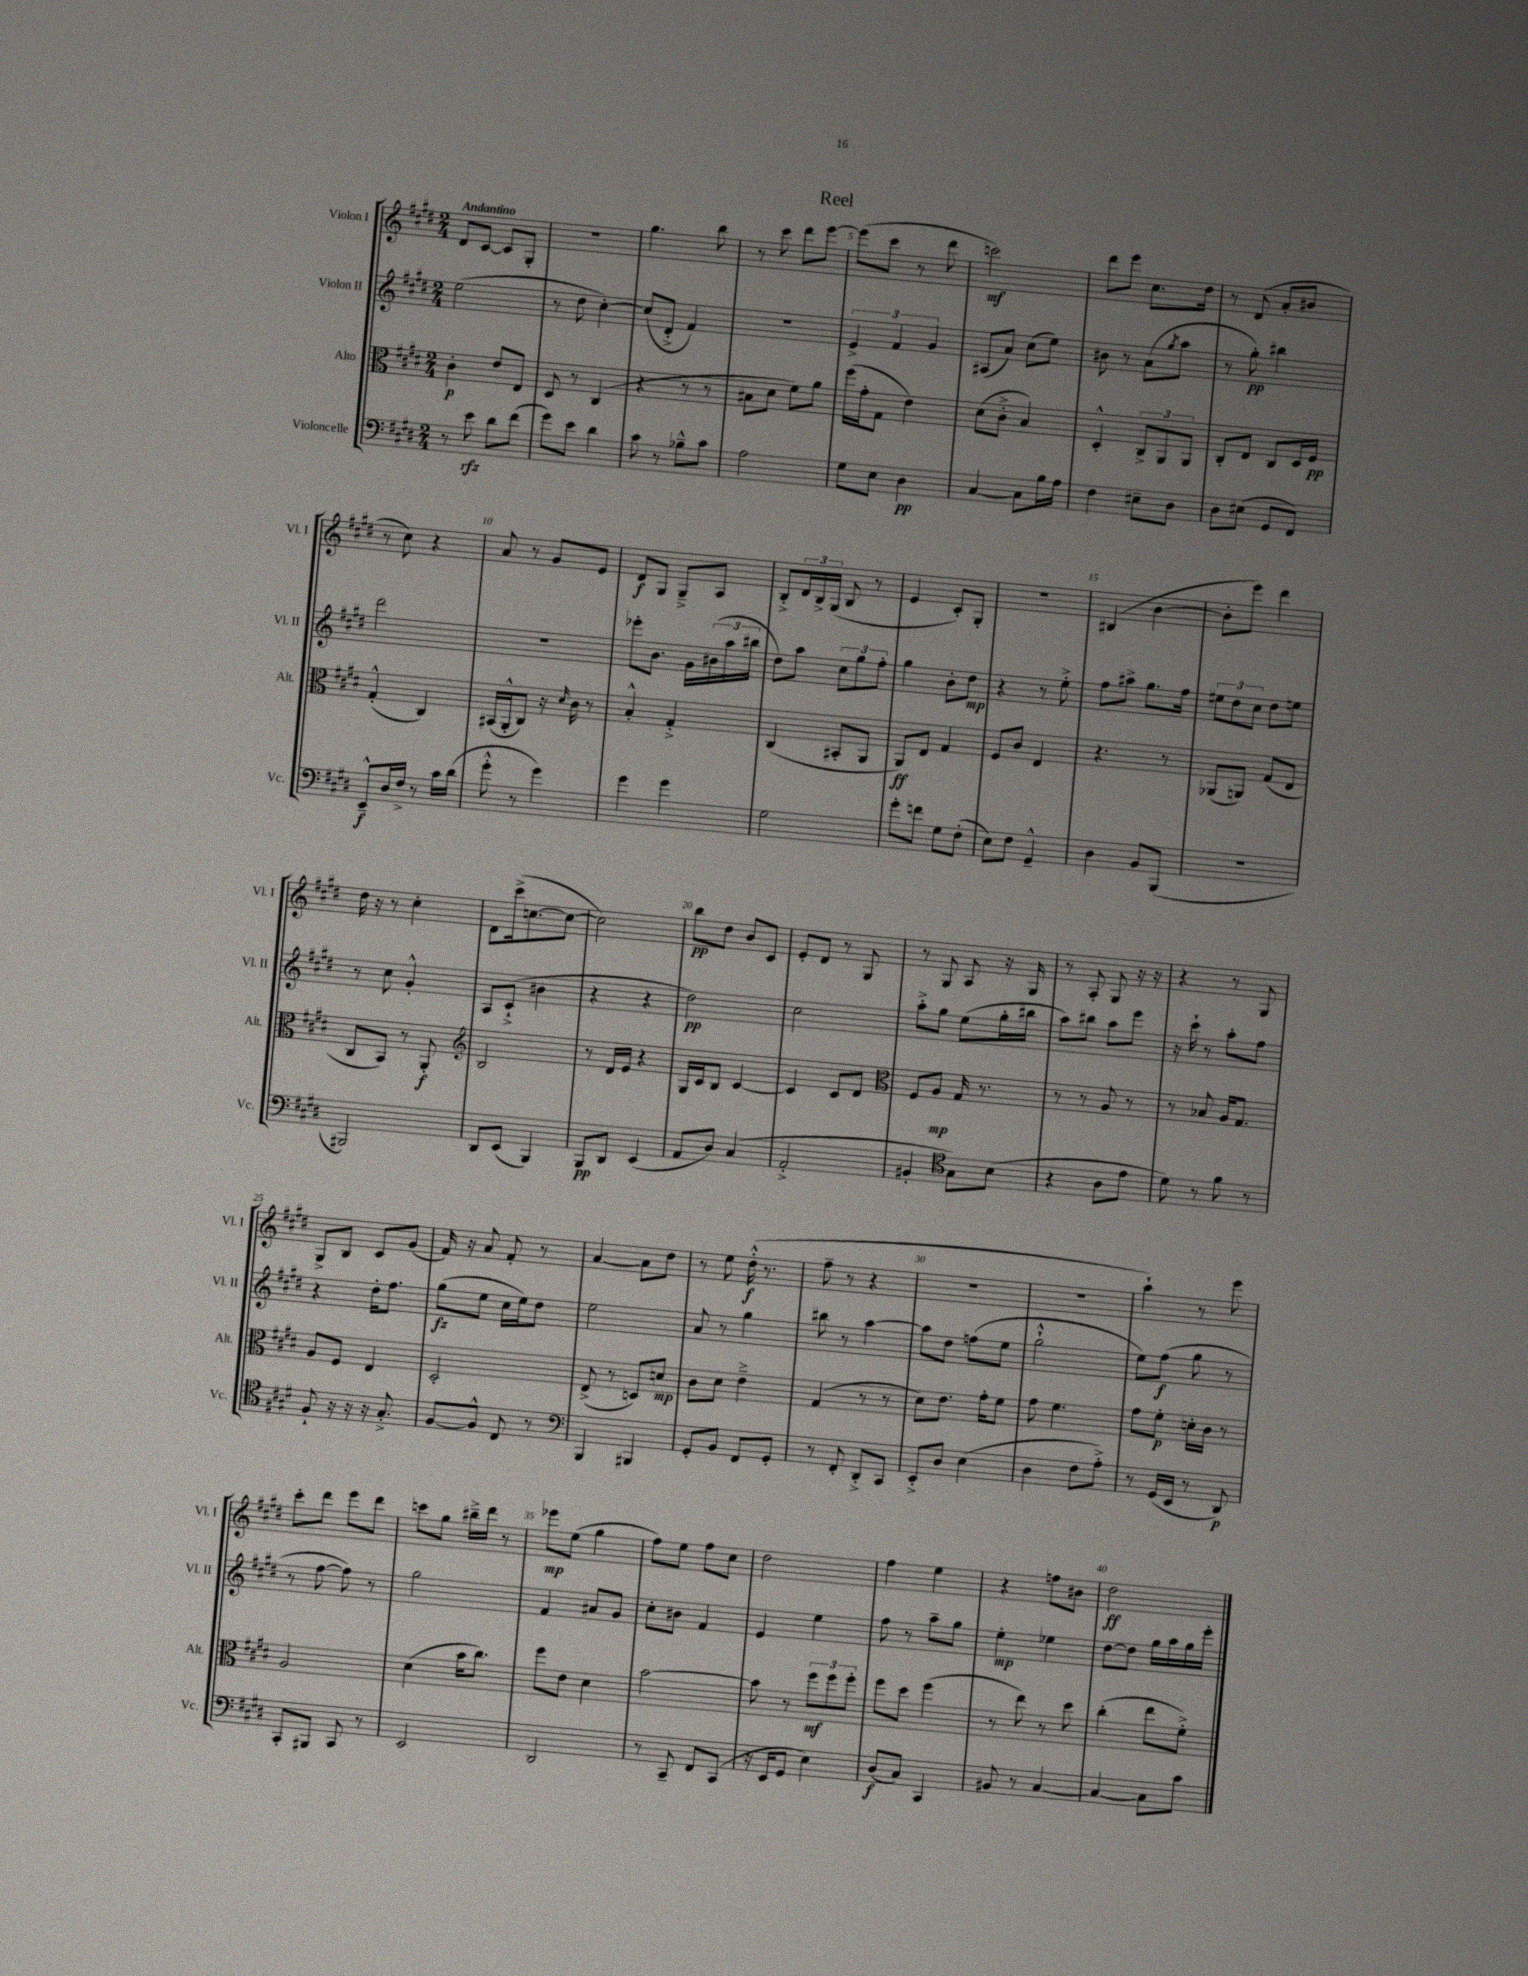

**kern	**kern	**kern	**kern
*staff4	*staff3	*staff2	*staff1
*clefF4	*clefC3	*clefG2	*clefG2
*k[f#c#g#d#]	*k[f#c#g#d#]	*k[f#c#g#d#]	*k[f#c#g#d#]
*M2/4	*M2/4	*M2/4	*M2/4
8r	4c#'	(2ee	8d#
8e	.	.	[8c#
8d#	8e	.	8c#]
(8f#	8E	.	8G#'
=	=	=	=
8g#)	8D#	8r	2r
8e	8r	8dd#	.
4d#	(4C#	[4cc#')	.
=	=	=	=
8c#	4r	(8cc#]	4.gg#
8r	.	8d#'^	.
8B-~^^	8r	4f#)	.
8c#	8r	.	8bb
=	=	=	=
2A	8B#	2r	8r
.	8d#	.	8ccc#
.	8f#)	.	8ddd#
.	8a	.	[8eee
=	=	=	=
8G#	(16ff#	6e^	(8eee]
.	16g#'	.	.
8E	8G#	.	8ccc#
.	.	6f#	.
4D#	4e)	.	8r
.	.	6g#	.
.	.	.	8ddd#
=	=	=	=
[4C#	(8d#	(8A#	2ccc)
.	8c#'^	8a)	.
8C#]	4B)	(8cc#	.
16B	.	8ee)	.
16A	.	.	.
=	=	=	=
4F#	4D#'^^	8b#	8ddd#
.	.	8r	8eee
8E#~	12C#^	(8a	8.cc#
.	12AA	.	.
.	.	8qgg#	.
8D#	.	8aa	.
.	12AA	.	.
.	.	.	16dd#
=	=	=	=
8D#	8C#'	8r	8r
(8E#	8E	8gg#')	(8d#
8GG#	8C#	4bb#	8a'
8FF#)	16D#	.	8b#
.	16F#	.	.
=	=	=	=
8EE~^^	(4G#'^^	2ddd#	8r
16D#	.	.	8cc#)
16F#^	.	.	.
8r	4C#)	.	4r
16c#	.	.	.
(16d#	.	.	.
=	=	=	=
8g#'^^	(16BB#	2r	8a
.	16AA'^^	.	.
8r	8C#)	.	8r
4g#)	16r	.	8g#
.	16qqd#	.	.
.	16c#	.	.
.	8r	.	8e
=	=	=	=
4g#	4B'^^	8eee-'	8d#
.	.	8.b	8G#
4g#	4G#'^	.	8G#~^
.	.	16g#	.
.	.	(24b#	8A
.	.	24aa	.
.	.	24bb#	.
=	=	=	=
2G#	(4C#	8dd#)	8B'^
.	.	8aa	24d#
.	.	.	24B^
.	.	.	(24G#
.	8BB#'	12cc#	8B
.	.	12gg#	.
.	8AA	.	8r
.	.	12ff#'	.
=	=	=	=
8g#'	8AA)	4gg#	4e
8f	8E	.	.
8G#	4G#	8b'	8c#')
(8F#'	.	8dd#	8G#'
=	=	=	=
8E)	8F#	4r	2r
8F#	8c#	.	.
4GG#~^^	4E	8r	.
.	.	8ee'^	.
=	=	=	=
4D#	4.r	8ff#	(4B#
.	.	8aa#^	.
8BB	.	8.gg#	[4b
(8BBB	8r	.	.
.	.	16ff#	.
=	=	=	=
2r	(8AA-	12ee#	8b']
.	.	12dd#	.
.	8AA)	.	8eee)
.	.	12cc#	.
.	(8G#	8dd#	4ddd#
.	8E	8ee	.
=	=	=	=
2BBB#)	8C#	8r	16dd#
.	.	.	16r
.	8BB)	8cc#	8r
.	8r	4g#'^^	4cc#'
.	8AA'	.	.
=	=	=	=
*	*clefG2	*	*
8DD#	2B	8A	8d#
(8EE	.	(8c#`^	(16ccc#^
.	.	.	[8.cc
4BBB)	.	4b#	.
.	.	.	8cc_
=	=	=	=
8BBB	8r	4r	2cc])
8DD#	16d#	.	.
.	16e	.	.
(4EE	4r	4r	.
=	=	=	=
8AA	16G#	2dd#)	8bb
.	16c#	.	.
8D#)	8B	.	8dd#
(4C#	[4c#	.	8b
.	.	.	8c#
=	=	=	=
2AA'^	4c#]	2cc#	8e'
.	.	.	8d#
.	8c#	.	8r
.	8d#	.	8G#
=	=	=	=
*	*clefC3	*	*
4BB#'	8F#	8aa'^	8r
.	8A	8gg#	8G#
*clefC4	*	*	*
8G#)	16G#	(8ee	8A
.	8.r	.	.
(8B	.	16gg#'	16r
.	.	16bb#	16G#
=	=	=	=
4r	8r	8aa)	8r
.	8r	8bb#	8A'
8A	8A	8aa	8G#
8e	8r	8eee	16r
.	.	.	16r
=	=	=	=
8d#)	8r	16r	4r
.	.	16ccc#`	.
8r	8B-	8r	.
8f#	16A	8aa'	8r
.	8.G#	.	.
8r	.	8ff#	8G#
=	=	=	=
8F#`	8A	4r	8G#^
16r	8F#	.	8B
16r	.	.	.
16r	4E	16dd#'	8c#
8.G#'^	.	8.ff#	.
.	.	.	(8g#
=	=	=	=
[8F#	2D#'	(8gg#	16f#)
.	.	.	16r
8F#^^]	.	8ee	8a
8C#	.	16cc#	8f#'
.	.	16ee)	.
8r	.	8dd#	8r
=	=	=	=
*clefF4	*	*	*
4BBB	(8E^	2ee	[4a
.	8r	.	.
4BBB#	8D)	.	8a]
.	8d	.	8dd#
=	=	=	=
8GG#'	8c#	8a	8r
8BB	8d#	8r	8ee
8FF#	4e~^	4gg#	(16dd#'^^
.	.	.	8.r
8GG#'	.	.	.
=	=	=	=
8r	(4G#	8bb#	8ff#~
8FF#'	.	8r	8r
8DD#'^	8r	[4aa	4r
8CC#	8r	.	.
=	=	=	=
8EE'^	8d#)	8aa]	2r
8D#	8.e	8dd#	.
(4E	.	(8ff	.
.	16g#'	.	.
.	8f#	8ee	.
=	=	=	=
4D#	8g#	2gg#`^^	2r
.	4.f#	.	.
8F#	.	.	.
8A'^)	.	.	.
=	=	=	=
8r	8g#	8ee)	4aa`)
(16GG#	8f#'	(8ff#	.
16EE	.	.	.
8r	16d'	8gg#	8r
.	16c#	.	.
8DD#)	8r	8r	8eee
=	=	=	=
8CC#'	2A	8r	8ccc#'
8BBB#	.	[8ff#	8ddd#
8CC#	.	8ff#])	8eee
8r	.	8r	8ddd#
=	=	=	=
2EE	(4d#	2gg#	8ccc
.	.	.	8gg#
.	16b	.	16bb#~^
.	8.cc#)	.	16ddd#
.	.	.	8r
=	=	=	=
2DD#	8ff#	4f#	8eee-
.	8e	.	(8ee
.	4d#	8a#	4gg#
.	.	8g#	.
=	=	=	=
8r	[2b	8cc#'	8ff#)
8CC#~	.	8b#	8ee
8FF#	.	4f#	8ff#
(8CC#	.	.	8cc#
=	=	=	=
16r	8b]	4e	2dd#
16EE	.	.	.
8GG#	8r	.	.
4E)	12ff#	4ee	.
.	12ff#	.	.
.	12ff#'	.	.
=	=	=	=
(8D#	8ff#	8ff#	4ff#
8C#)	8dd#	8r	.
4CC#	(4ff#	8aa~	4ee
.	.	8gg#	.
=	=	=	=
8BB#	8r	4ee'	4r
8r	8ee)	.	.
[4C#	8r	4ee-	8ff
.	8dd#	.	8b#
=	=	=	=
4C#_	(4cc#'	[8dd#	2dd#
.	.	8dd#]	.
8C#]	8ee	16gg#	.
.	.	16aa	.
8c#	8f#'^)	16gg#	.
.	.	16eee'	.
==	==	==	==
*-	*-	*-	*-
